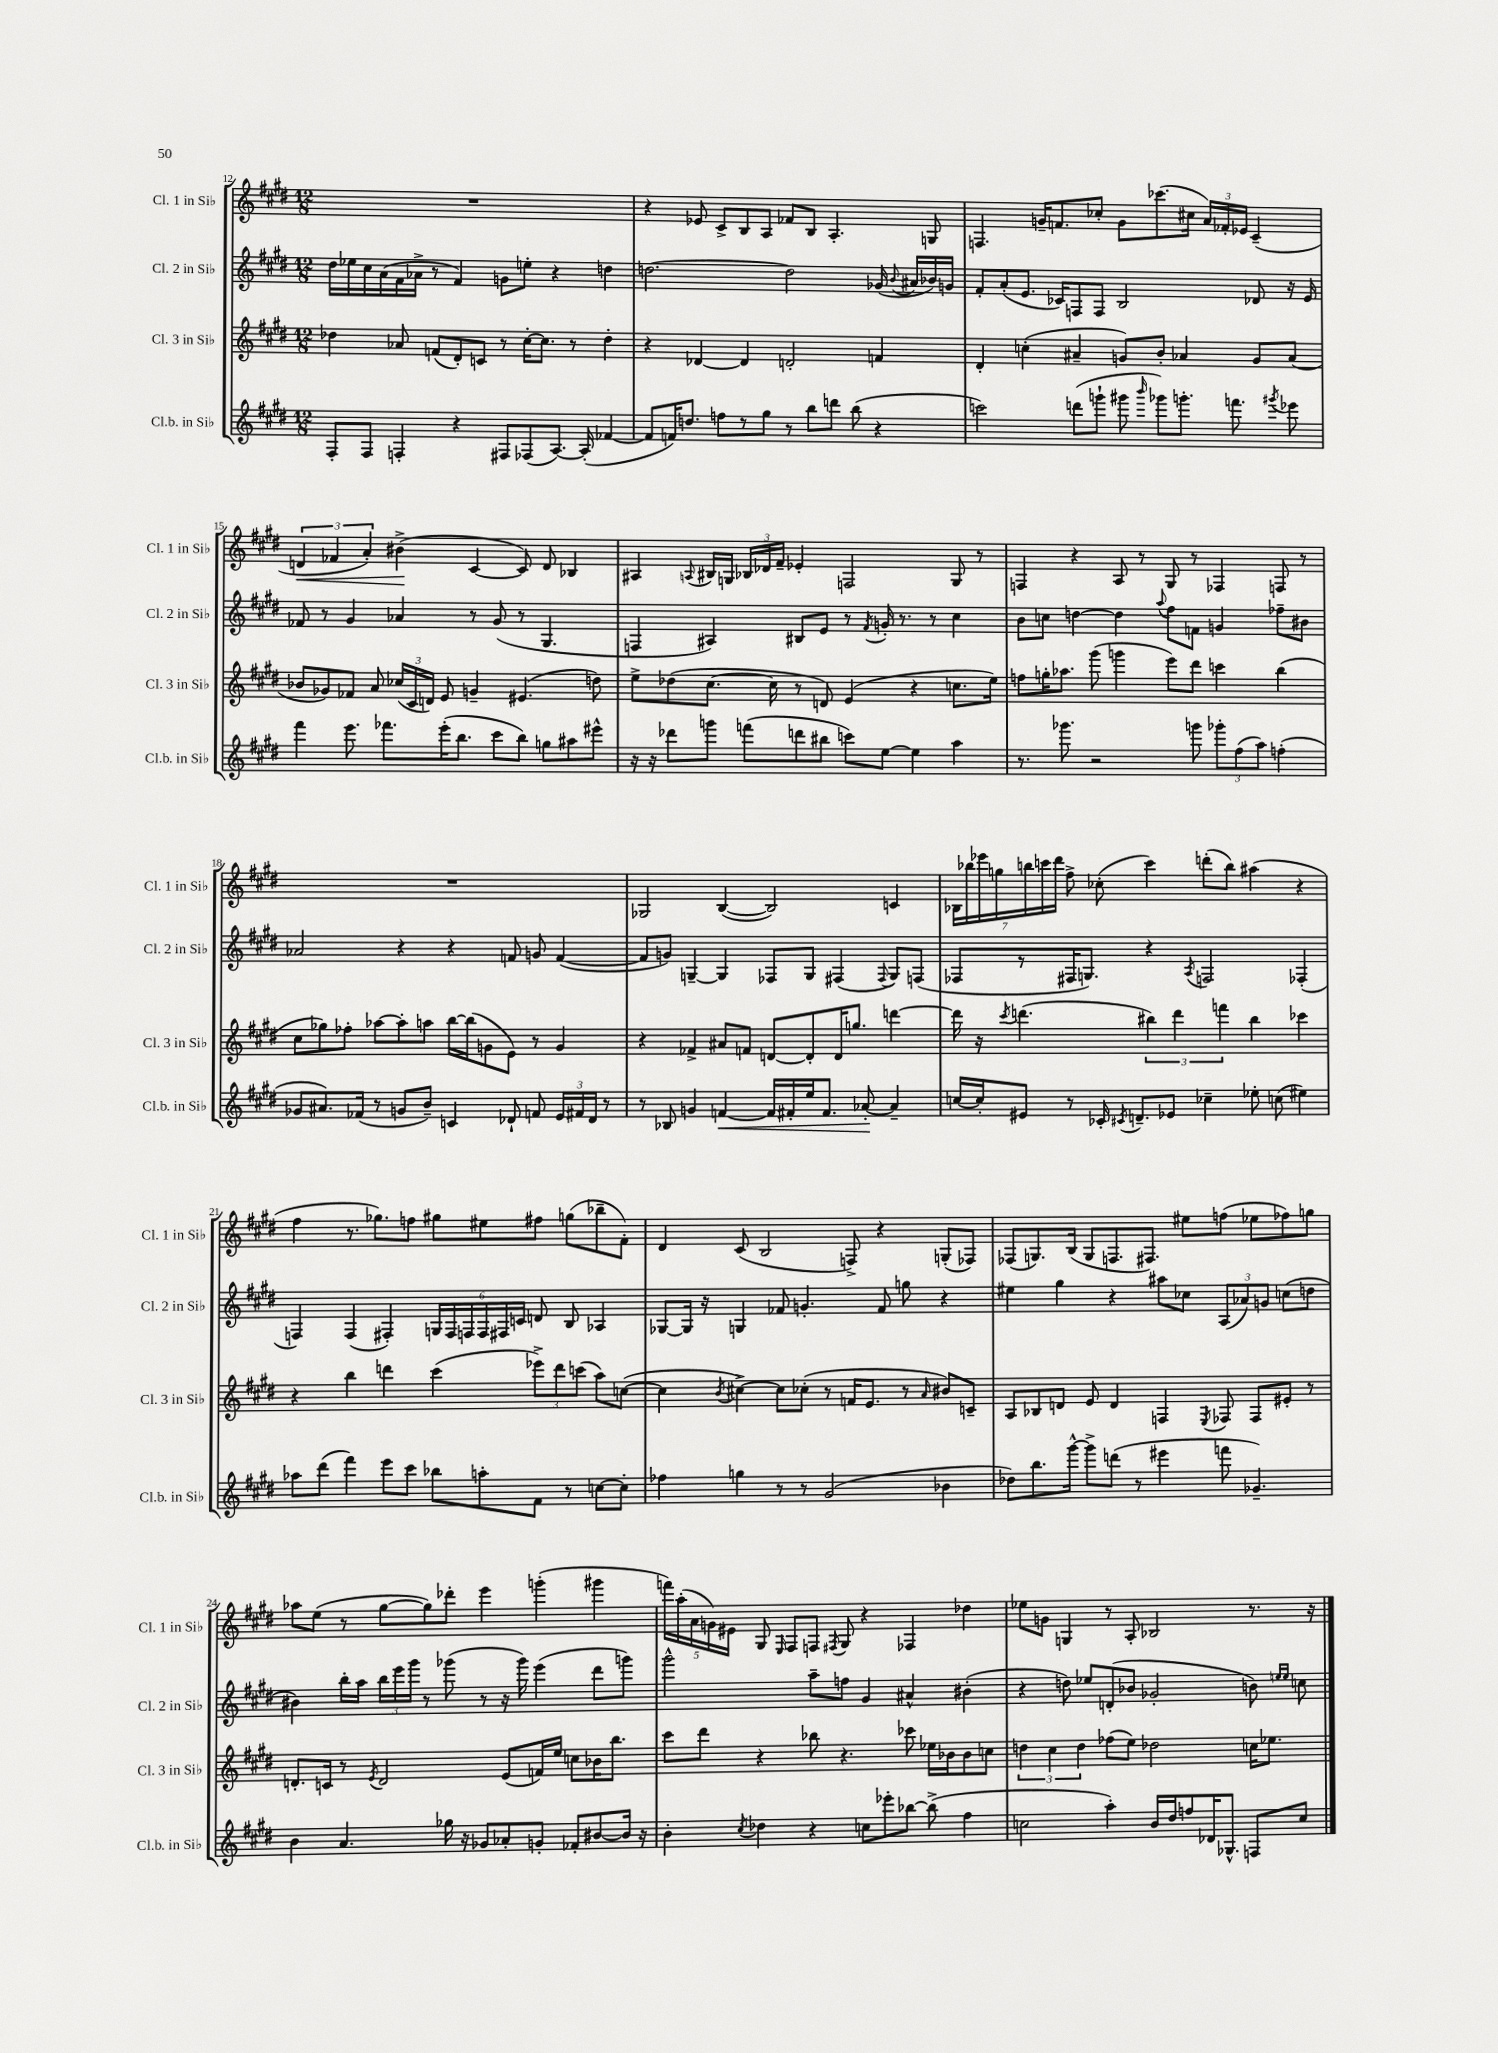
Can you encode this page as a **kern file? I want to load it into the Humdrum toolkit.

**kern	**kern	**kern	**kern
*staff4	*staff3	*staff2	*staff1
*clefG2	*clefG2	*clefG2	*clefG2
*k[f#c#g#d#]	*k[f#c#g#d#]	*k[f#c#g#d#]	*k[f#c#g#d#]
*M12/8	*M12/8	*M12/8	*M12/8
8F#'	4dd-	16dd#	1.r
.	.	16ee-	.
8F#	.	16cc#	.
.	.	(16a	.
4F'	8a-	16f#	.
.	.	16a-^	.
.	(8f	8r	.
4r	8d#')	4f#)	.
.	8c	.	.
8F#	8r	8g	.
(8F-	[16cc#'	8ee'	.
.	8.cc#]	.	.
[8.A)	.	4r	.
.	8r	.	.
(16A']	.	.	.
[4f-	4dd-'	4dd	.
=	=	=	=
8f-]	4r	[2.dd	4r
16f)	.	.	.
8.dd	.	.	.
.	[4d-	.	8e-
8ff	.	.	8c#^
8r	4d-]	.	8B
8gg#	.	.	8A
8r	2d'	2dd]	8f-
8bb	.	.	8B
8ddd	.	.	4.A'
(8bb	.	.	.
4r	4f	(16g-	.
.	.	8qqb	.
.	.	16a#	.
.	.	16b-)	8G
.	.	16g	.
=	=	=	=
2ccc)	4d#'	8f#'	4.F
.	.	(8a'	.
.	(4cc'	8.e	.
.	.	.	16g~
.	.	16c-)	8.f
(8ddd	4a#~	8F	.
8ggg`	.	8F	8cc-'
8ggg#	8g)	2B	8g
16qqbbb	.	.	.
8ggg-)	8b'	.	(8.ccc-
8.ggg'	4a-	.	.
.	.	.	16cc#
.	.	.	24a)
.	.	.	24f-'
8.fff	.	.	.
.	.	.	24e-
.	8g	8d-	(4c#~
8qggg#	.	.	.
8eee-	(8a-	16r	.
.	.	16e	.
=	=	=	=
4fff#	8b-	8f-	6d
.	8g-)	8r	.
.	.	.	6f-
8.eee	8f-	4g#	.
.	.	.	6a')
.	8a	.	.
8.fff-	.	.	.
.	(24cc-	4a-	(4b#^
.	24c#	.	.
.	24d)	.	.
(16eee'	8e	.	.
8.bb	.	.	.
.	4g~	8r	[4c#
8ccc#	.	(8g#	.
8bb)	(4.e#	8r	8c#])
8gg	.	4.G#	8d
8aa#	.	.	4B-
8eee#^^	8dd)	.	.
=	=	=	=
16r	8ee^	4F	4A#
16r	.	.	.
8ddd-	(8dd-	.	.
.	.	.	8qqA
8ggg	[8.cc#	4A#)	16B#
.	.	.	16G
(8fff	.	.	24B-
.	.	.	24d-
.	16cc#]	.	.
.	.	.	24f#~
8ddd	8r	8B#	4e-'
8bb#	8d)	8e	.
8ccc)	(4e	8r	2F
.	.	8qf#	.
[8ee	.	16g'	.
.	.	8.r	.
4ee]	4r	.	.
.	.	8r	.
4aa	8.cc	4cc#	8G
.	.	.	8r
.	16ee)	.	.
=	=	=	=
8.r	8ff	8b	4F
.	16gg'	8cc	.
8.ggg-	8.aa-	.	.
.	.	[4dd	4r
2r	(8ggg#	.	.
.	4ggg	4dd]	8A
.	.	.	8r
.	.	8qqaa	.
.	8eee)	8ff#	8G#
8ggg	8ddd#	8f	8r
12ggg-'	4ccc	4g	4F-
(12ff#	.	.	.
12aa)	.	.	.
(4ff'	(4bb	8ff-~	8F
.	.	8b#	8r
=	=	=	=
8g-	8cc#	2a-	1.r
8.a#)	8gg-)	.	.
.	8ff-'	.	.
(16f-	.	.	.
8r	[8aa-	.	.
8g	8aa-']	4r	.
8b~)	8aa	.	.
4c	[16bb	4r	.
.	(16bb]	.	.
.	8g	.	.
8d-`	8e)	8f	.
8f	8r	8g	.
24e	4g	([4f	.
24f#	.	.	.
24d-	.	.	.
8r	.	.	.
=	=	=	=
8r	4r	8f]	2G-
8B-	.	8g)	.
4g	4f-^	[4G~	.
[4f	8a#	4G]	([4B
.	8f	.	.
16f]	[8d	8F-	2B])
16f#'	.	.	.
16ee	8d']	8G	.
8.f#	.	.	.
.	16d	(4F#	.
.	8.gg	.	.
[8a-'	.	.	.
.	.	8qqF#	.
4a-~]	[4ddd	8G)	4c
.	.	(8F	.
=	=	=	=
[16cc	16ddd]	8F-	28B-
.	.	.	28bb-
16cc']	16r	.	.
.	.	.	28eee-
.	.	.	28gg
.	8qccc#	.	.
8e#	(4.ddd	8r	.
.	.	.	28bb
.	.	.	28ccc
.	.	.	28ddd#
8r	.	16F#	8ff#^
.	.	8.G)	.
16c-'	.	.	(8cc-'
8qc#	.	.	.
8.d~	.	.	.
.	6bb#)	4r	4ccc)
8e-	.	.	.
.	6ddd	.	.
.	.	8qA	.
4cc-~	.	2F	(8ddd'
.	6fff	.	.
.	.	.	8bb)
8ee-'	4bb#	.	(4aa#
(8cc	.	.	.
4ee#)	4ccc-	(4F-'	4r
=	=	=	=
8aa-	4r	4F)	4ff#
(8ddd#	.	.	.
4fff#)	4bb	(4F	8.r
.	.	.	8.gg-)
8eee	4ddd	4F#')	.
8ccc#	.	.	8ff
8bb-	(4ccc#	24G	8gg#
.	.	24F#	.
.	.	24F	.
8aa'	.	24F	8ee#
.	.	24F#	.
.	.	24c	.
8f#	12eee-^)	8d	8ff#
.	12ddd	.	.
8r	.	8B	(8gg
.	(12ccc	.	.
[8cc	8aa)	4A-	8bb-~
8cc']	([8cc	.	8f#')
=	=	=	=
4ff-	4cc]	[8G-	4d#
.	.	16G-]	.
.	.	16r	.
.	8qb	.	.
4gg	[4cc#^)	4G	(8c#
.	.	.	2B
8r	8cc#]	8f-	.
8r	(8cc-'	4.g'	.
(2g#	8r	.	.
.	16f	.	8F^)
.	8.e	.	.
.	.	8f-	4r
.	8r	8gg	.
.	16qqa	.	.
4b-	8b#)	4r	(8G'
.	8c~	.	8F-)
=	=	=	=
8dd-)	8A	4ee#	(8F-
8.bb	8B-	.	8.G)
.	8d	4gg#	.
[16ggg#^^	.	.	(16B
8ggg#^]	8e	.	8G
(8ddd	4d	4r	8.F
8r	.	.	.
.	.	.	8.F#)
4eee#	4F	8aa#	.
.	.	8cc-	8ee#
.	8qE	.	.
8fff	8F-	(12A	(8ff
.	.	12a-)	.
4.g-~)	8F-	.	8ee-
.	.	12g	.
.	8e#'	(8cc	8ff-)
.	8r	8dd	8gg
=	=	=	=
4b	8.d'	4b#)	8aa-
.	.	.	(8ee
.	16c	.	.
4.a	8r	16bb'	8r
.	.	16aa	.
.	8qe	.	.
.	2d	24bb	[8gg#
.	.	24eee	.
.	.	24ggg#	.
.	.	8r	8gg#])
16gg-	.	(8ggg-	8ddd-'
16r	.	.	.
8g-	.	8r	4eee
8a-'	(8e	16r	.
.	.	16ggg-)	.
8g'	16f)	(4eee	(4ggg'
.	16ee	.	.
8f-'	8cc	.	.
[8b#	16b-	8ddd#	4ggg#
.	8.bb	.	.
16b#]	.	8ggg)	.
16r	.	.	.
=	=	=	=
4b'	8ccc#	2ggg#^^	20fff)
.	.	.	(20aa'
.	.	.	20a
.	8ddd#	.	.
.	.	.	20g)
.	.	.	20e#
8qcc#	.	.	.
4dd-	4r	.	8G#
.	.	.	16qqE
.	.	.	8F#
4r	8bb-	8aa~	8F
.	.	.	8qF#
.	4.r	8ff	8G#
8cc	.	4g#	4r
8eee-'	.	.	.
[8bb-	8ccc-	4a#^^	4F-
(8bb-^]	16ee-	.	.
.	16b-	.	.
4ff#	8b-	(4b#'	4dd-
.	8cc	.	.
=	=	=	=
2cc	6dd	4r	8ee-
.	.	.	8g
.	6cc#	.	.
.	.	8dd)	4G
.	6dd	.	.
.	.	8ee-	.
4aa')	(8ff-	(8d'	8r
.	8ee)	8b-	8A'
16b	2dd-	2g-'	2B-
16dd#	.	.	.
8ff	.	.	.
16d-	.	.	.
8.G-^^	.	.	.
8F	16cc	8b)	8.r
.	8.ee-	.	.
.	.	16qqee	.
.	.	16qqee	.
8cc	.	8cc	.
.	.	.	16r
==	==	==	==
*-	*-	*-	*-
